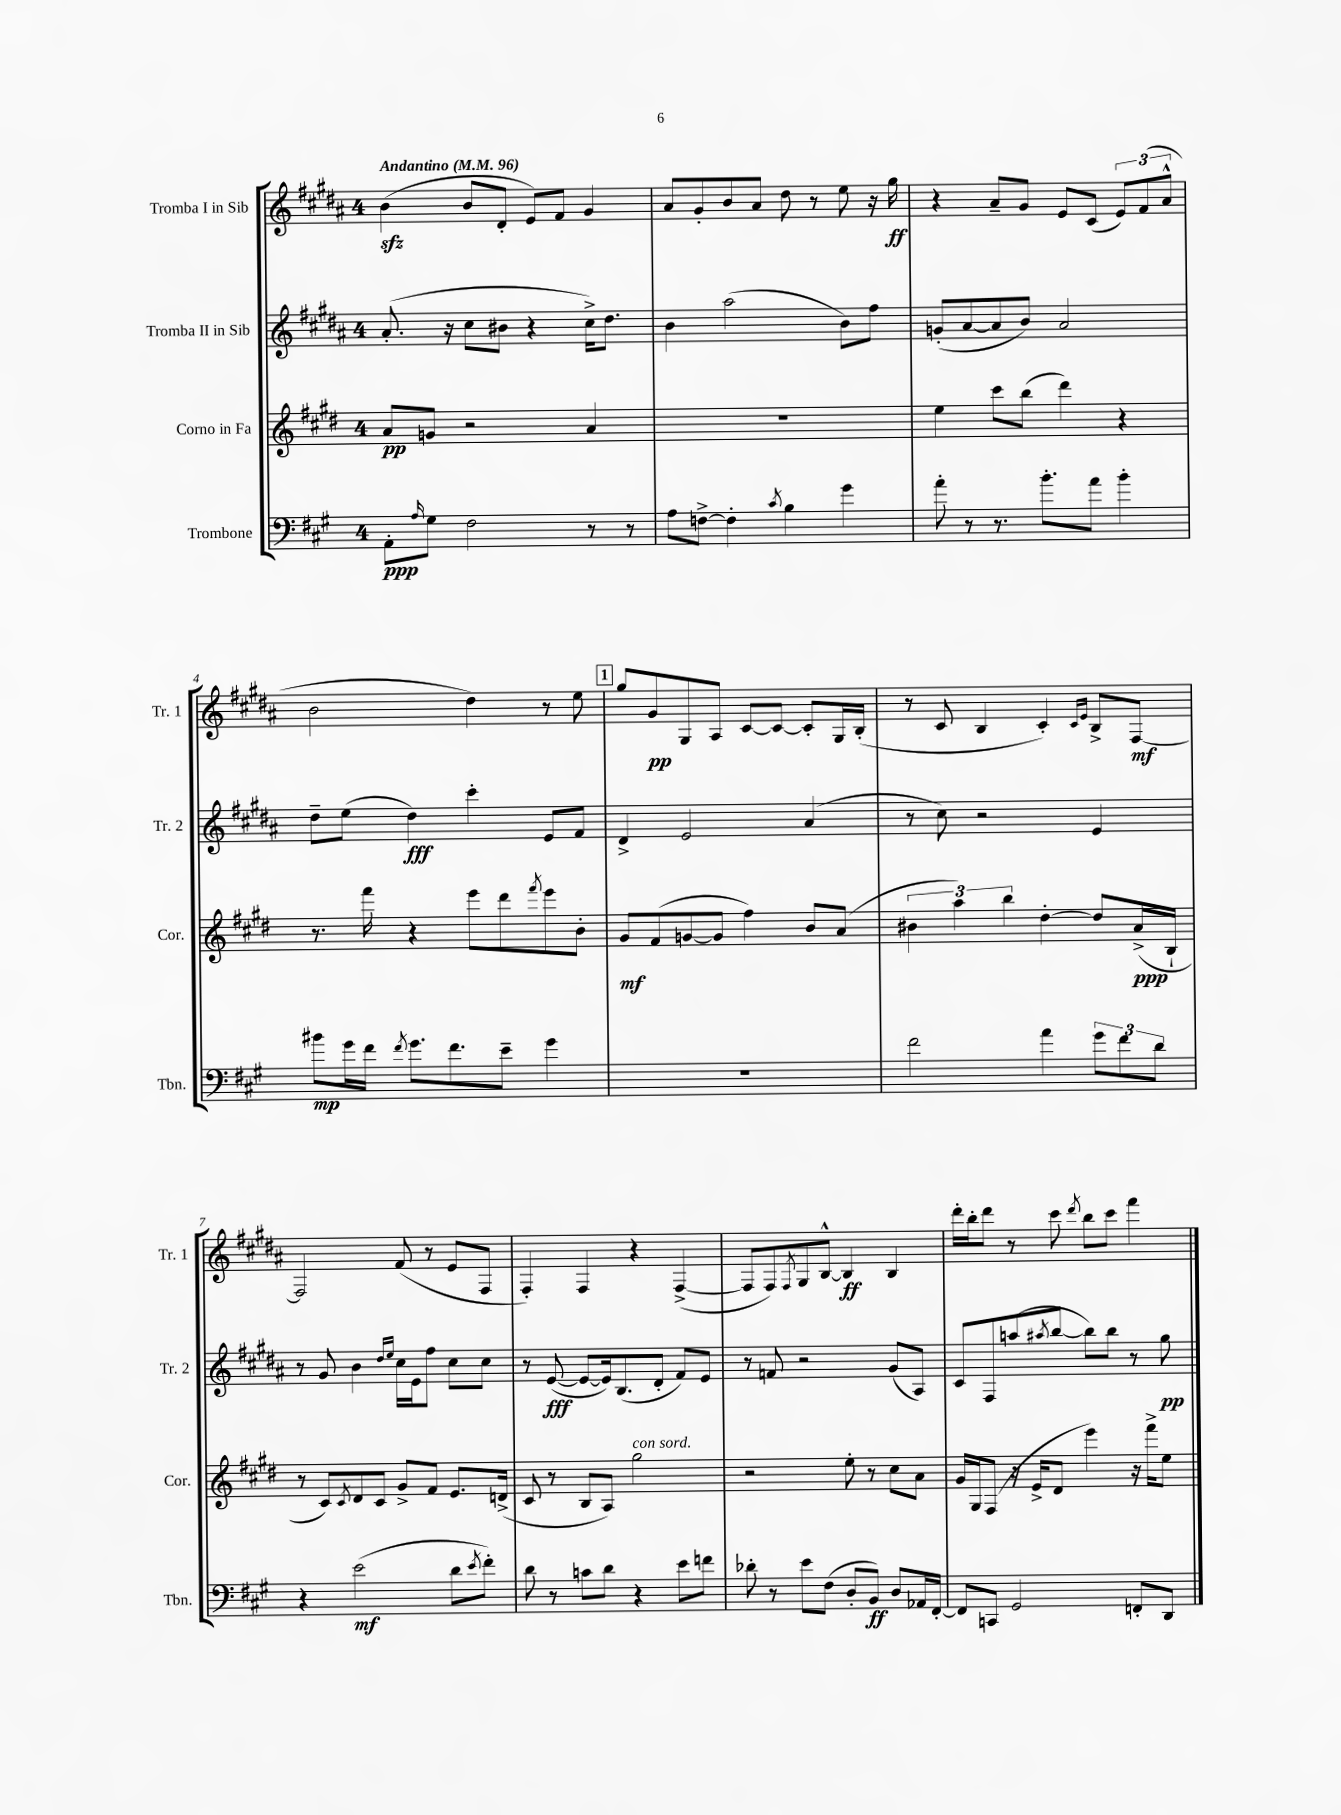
<<
\new StaffGroup <<
\new Staff = "s0" \with { instrumentName = "Tromba I in Sib" shortInstrumentName = "Tr. 1" } {
    \clef treble \key b \major \once \override Staff.TimeSignature.style = #'single-digit \time 4/4 \tempo "Andantino" 4 = 96
    b'4\sfz( b'8 dis'8-. e'8) fis'8 gis'4 |
    ais'8 gis'8-. b'8 ais'8 dis''8 r8 e''8 r16 gis''16\ff |
    r4 ais'8-- gis'8 e'8 cis'8( \tuplet 3/2 { e'8) fis'8( ais'8-^ } |
    b'2 dis''4) r8 e''8 |
    \mark \markup { \box "1" } gis''8 gis'8\pp gis8 ais8 cis'8~ cis'8~ cis'8-. gis16 b16-.( |
    r8 cis'8 b4 cis'4-.) \grace { cis'16 e'16 } b8-> fis8~\mf |
    fis2 fis'8( r8 e'8 fis8 |
    fis4-.) fis4 r4 fis4~->( |
    fis8 fis8) \acciaccatura { fis8 } gis8 b8~-^ b4\ff b4 |
    dis'''16-. b''16-. dis'''8 r8 cis'''8 \acciaccatura { dis'''8 } b''8 cis'''8 fis'''4 \bar "|." |
}
\new Staff = "s1" \with { instrumentName = "Tromba II in Sib" shortInstrumentName = "Tr. 2" } {
    \clef treble \key b \major \once \override Staff.TimeSignature.style = #'single-digit \time 4/4
    ais'8.-.( r16 cis''8 bis'8 r4 cis''16->) dis''8. |
    b'4 ais''2( b'8) fis''8 |
    g'8-.( ais'8~ ais'8 b'8) ais'2 |
    dis''8-- e''8( dis''4\fff) cis'''4-. e'8 fis'8 |
    \mark \markup { \box "1" } dis'4-> e'2 ais'4( |
    r8 cis''8) r2 e'4 |
    r8 gis'8 b'4 \grace { dis''16 e''16 } cis''16 e'16 fis''8 cis''8 cis''8 |
    r8 e'8~\fff( e'8~ e'16) b8.( dis'8-. fis'8) e'8 |
    r8 f'8 r2 gis'8( ais8) |
    cis'8 fis8 a''8( \acciaccatura { ais''8 } b''8~ b''8) b''8 r8 gis''8\pp \bar "|." |
}
\new Staff = "s2" \with { instrumentName = "Corno in Fa" shortInstrumentName = "Cor." } {
    \clef treble \key e \major \once \override Staff.TimeSignature.style = #'single-digit \time 4/4
    a'8\pp g'8 r2 a'4 |
    R1 |
    e''4 cis'''8 b''8( dis'''4) r4 |
    r8. fis'''16 r4 e'''8 dis'''8 \acciaccatura { fis'''8 } e'''8 b'8-. |
    \mark \markup { \box "1" } gis'8\mf fis'8( g'8~ g'8 fis''4) b'8 a'8( |
    \tuplet 3/2 { bis'4 a''4) b''4 } dis''4~-. dis''8 a'16->\ppp( b16-! |
    r8 cis'8) \acciaccatura { cis'8 } dis'8 cis'8 gis'8-> fis'8 e'8. d'16->( |
    cis'8 r8 b8 a8) gis''2^\markup { \italic "con sord." } |
    r2 e''8-. r8 cis''8 a'8 |
    gis'16 gis16 fis8( r16 e'16-> dis'8 e'''4) r16 fis'''16-> e''8 \bar "|." |
}
\new Staff = "s3" \with { instrumentName = "Trombone" shortInstrumentName = "Tbn." } {
    \clef bass \key a \major \once \override Staff.TimeSignature.style = #'single-digit \time 4/4
    a,8-.\ppp \grace { a16 } gis8 fis2 r8 r8 |
    a8 f8~-> f4-. \acciaccatura { cis'8 } b4 gis'4 |
    a'8-. r8 r8. b'8.-. a'8 b'4-. |
    bis'8\mp gis'16 fis'16 \acciaccatura { fis'8 } gis'8. fis'8. e'8-- gis'4 |
    \mark \markup { \box "1" } R1 |
    fis'2 a'4 \tuplet 3/2 { gis'8 fis'8 d'8 } |
    r4 e'2\mf( d'8 \acciaccatura { e'8 } fis'8-.) |
    d'8 r8 c'8 d'8 r4 e'8 f'8 |
    des'8-. r8 e'8 fis8( d8-. b,8\ff) d8 aes,16 fis,16~-. |
    fis,8 c,8 gis,2 f,8-. d,8 \bar "|." |
}
>>
>>
